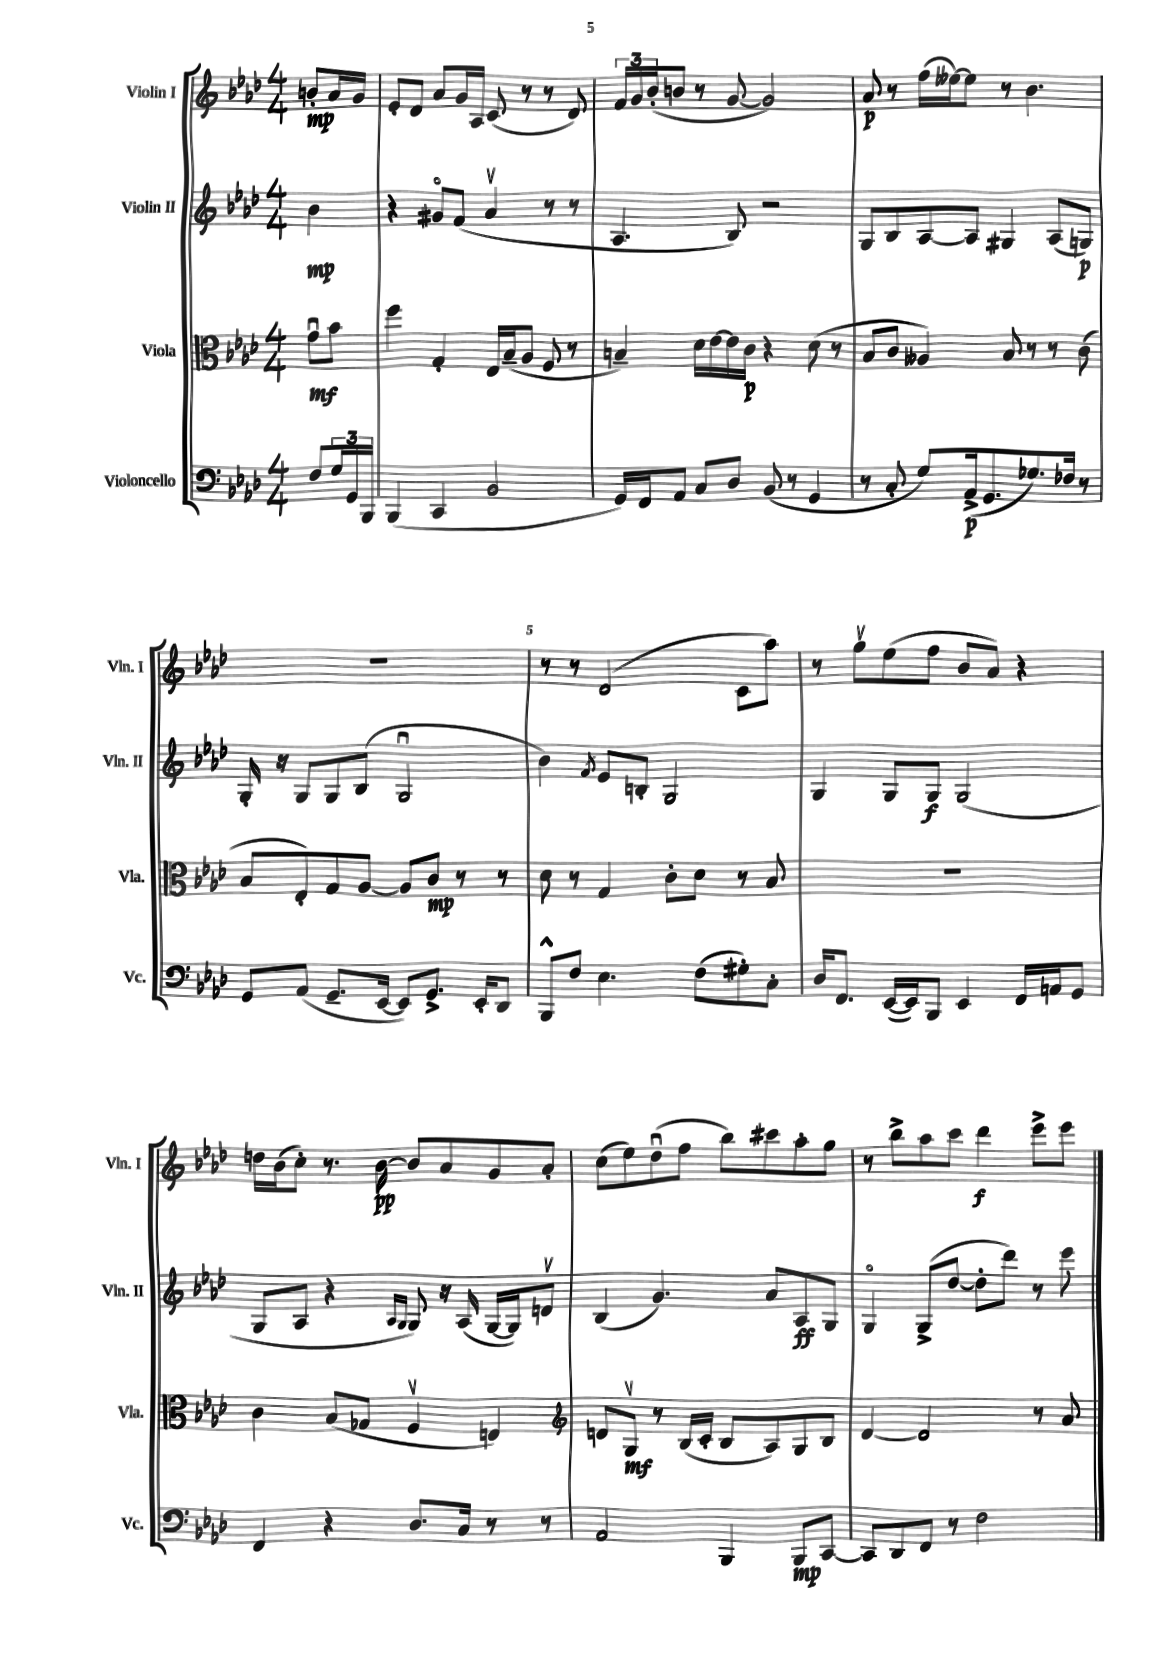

**kern	**kern	**kern	**kern
*staff4	*staff3	*staff2	*staff1
*clefF4	*clefC3	*clefG2	*clefG2
*k[b-e-a-d-]	*k[b-e-a-d-]	*k[b-e-a-d-]	*k[b-e-a-d-]
*M4/4	*M4/4	*M4/4	*M4/4
8F	8gu	4b-	8b'
24G	8b-	.	16a-
24GG	.	.	.
.	.	.	16g
24BBB-	.	.	.
=	=	=	=
(4BBB-	4ff	4r	8e-'
.	.	.	8d-
4CC	4G'	8g#o	8a-
.	.	(8f	16g
.	.	.	16A-
2BB-	16E-	4a-v	(8c
.	(16B-~	.	.
.	8A-	.	8r
.	8F	8r	8r
.	8r	8r	8d-)
=	=	=	=
16GG)	4B~)	4.A-	24f
.	.	.	24g
16FF	.	.	.
.	.	.	(24b-'
8AA-	.	.	8b
8C	16d-	.	8r
.	[16e-	.	.
8D-	16e-]	8B-)	[8g
.	16c	.	.
(8BB-	4r	2r	2g])
8r	.	.	.
4GG	(8d-	.	.
.	8r	.	.
=	=	=	=
8r	8B-	8G	8a-
8C'	8c	8B-	8r
8G)	4A--)	[8A-	(16ff
.	.	.	[16ee--)
(16AA-^	.	8A-]	8ee--]
8.GG	.	.	.
.	8B-	4G#	8r
8.G-)	8r	.	4.b-
.	8r	(8A-	.
16F-	.	.	.
8r	(8c	8G)	.
=	=	=	=
8GG	8B-	16G'	1r
.	.	16r	.
(8AA-	8E-')	8G	.
8.GG~	8G	8G	.
.	[8A-	(8B-	.
[16EE-	.	.	.
8EE-])	8A-]	2Gu	.
8.GG^	8c	.	.
.	8r	.	.
16EE-'	.	.	.
8DD-	8r	.	.
=	=	=	=
8BBB-^^	8d-	4b-)	8r
8F	8r	.	8r
.	.	8qf	.
4.E-	4G	8e-	(2d-
.	.	8B'	.
.	8c'	2G	.
(8F	8d-	.	.
8G#')	8r	.	8c
8C'	8B-	.	8aa-)
=	=	=	=
16D-	1r	4G	8r
8.FF	.	.	.
.	.	.	8ggv
([16EE-	.	8G	(8ee-
16EE-])	.	.	.
8BBB-	.	8G	8ff
4EE-	.	(2G	8b-
.	.	.	8a-)
16FF	.	.	4r
16AA	.	.	.
8GG	.	.	.
=	=	=	=
4FF	4c	8G	16dd
.	.	.	(16b-
.	.	8A-	8cc')
4r	(8B-	4r	8.r
.	8G-	.	.
.	.	.	[16b-
.	.	16qqA-	.
.	.	16qqG	.
8.D-	4Fv	8G)	8b-]
.	.	16r	8a-
16C	.	(16A-	.
8r	4E)	[16G	8g
.	.	16G])	.
8r	.	8dv	8a-'
=	=	=	=
*	*clefG2	*	*
2AA-	8d	(4B-	(8cc
.	8Gv	.	8ee-)
.	8r	4.g)	(8dd-u
.	(16B-	.	8ff
.	16c'	.	.
4BBB-	8B-	.	8bb-)
.	8A-)	8a-	8ccc#
8BBB-	8G	8A-	8aa-'
[8CC	8B-	8G	8gg
=	=	=	=
8CC]	[4d-	4Go	8r
8DD-	.	.	8bb-^
8FF	2d-]	(8G^	8aa-
8r	.	[8dd-	8ccc
2F	.	8dd-']	4ddd-
.	.	8ddd-)	.
.	8r	8r	8eee-^
.	8a-	8eee-	8eee-
==	==	==	==
*-	*-	*-	*-
